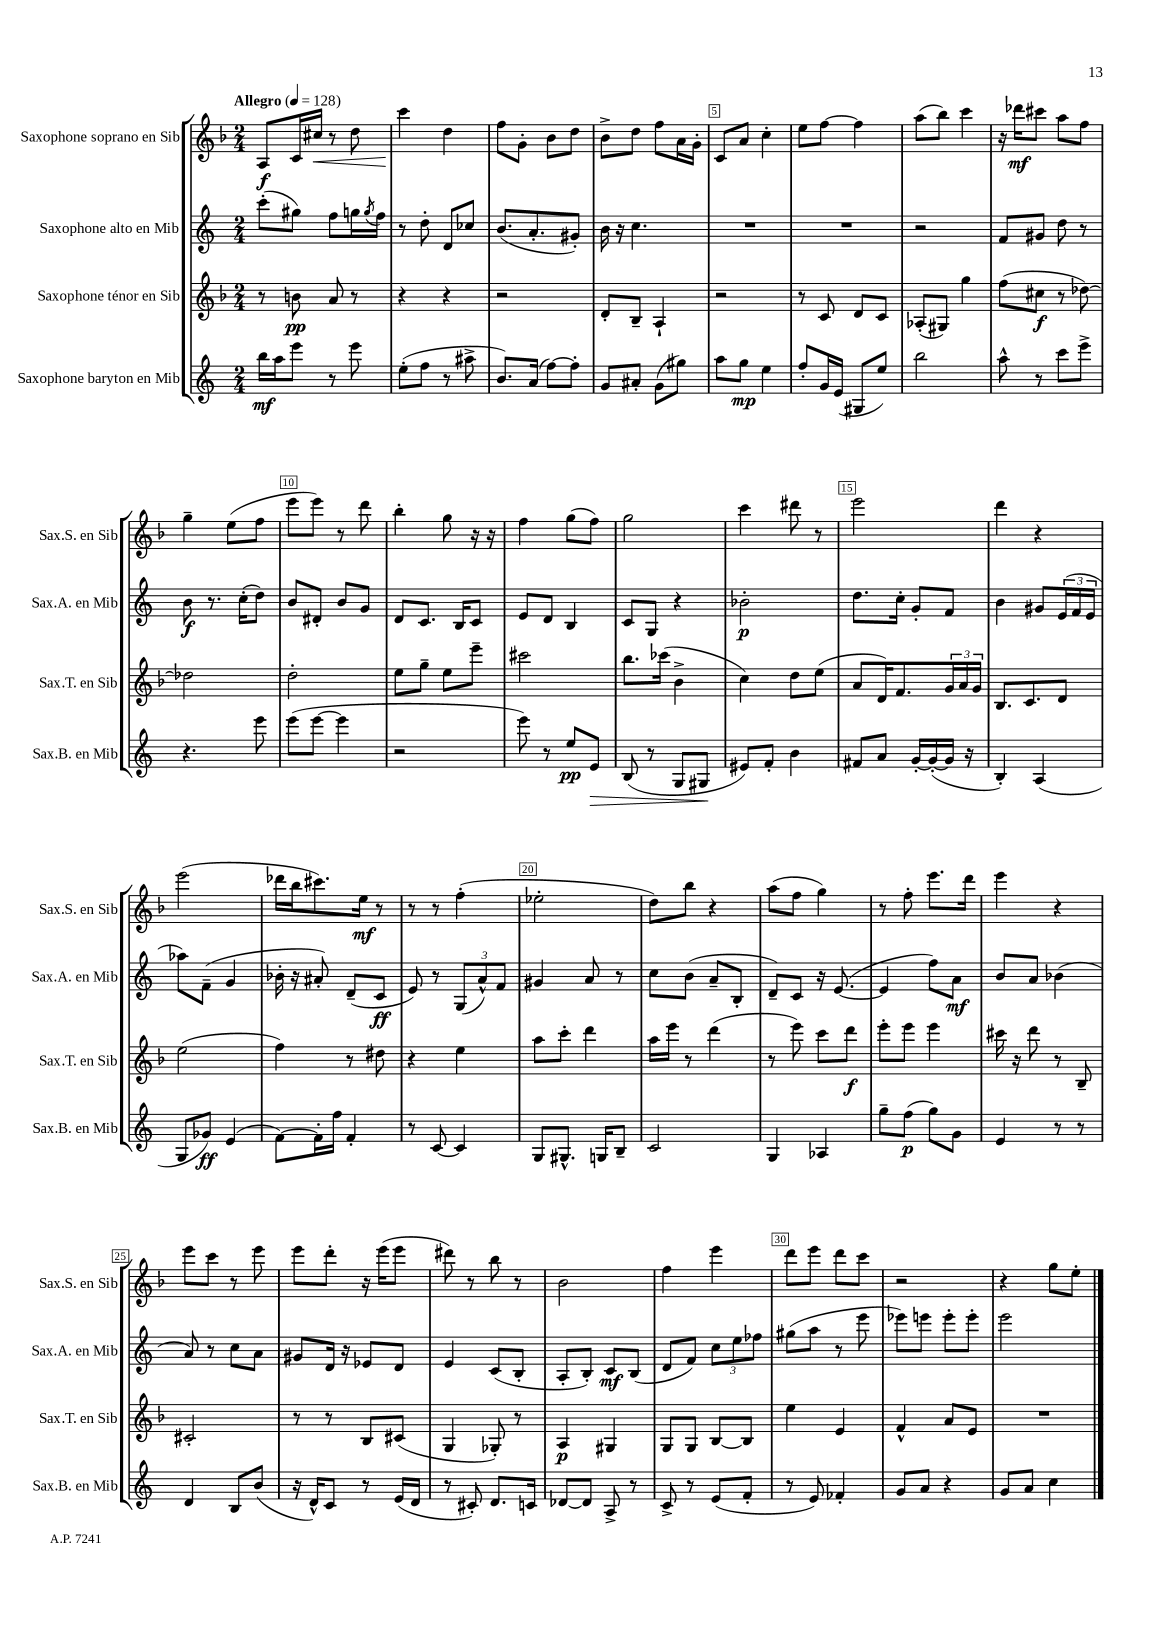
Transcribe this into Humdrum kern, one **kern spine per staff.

**kern	**dynam	**kern	**dynam	**kern	**dynam	**kern	**dynam
*part4	*part4	*part3	*part3	*part2	*part2	*part1	*part1
*staff4	*staff4	*staff3	*staff3	*staff2	*staff2	*staff1	*staff1
*I"Saxophone baryton en Mib	*	*I"Saxophone ténor en Sib	*	*I"Saxophone alto en Mib	*	*I"Saxophone soprano en Sib	*
*I'Sax.B. en Mib	*	*I'Sax.T. en Sib	*	*I'Sax.A. en Mib	*	*I'Sax.S. en Sib	*
*clefG2	*	*clefG2	*	*clefG2	*	*clefG2	*
*k[]	*	*k[b-]	*	*k[]	*	*k[b-]	*
*M2/4	*	*M2/4	*	*M2/4	*	*M2/4	*
*MM128	*	*MM128	*	*MM128	*	*MM128	*
=1	=1	=1	=1	=1	=1	=1	=1
!	!	!	!	!	!	!LO:TX:a:B:t=Allegro	!
16bb\LL	mf	8r	.	(8ccc'\L	.	8A/L	f
16aa\J	.	.	.	.	.	.	.
8eee\J	.	8bn\	pp	8gg#X\J)	.	16c/L	.
!	!	!	!	!	!	!	!LO:HP:b
.	.	.	.	.	.	16cc#X/JJ	<
8r	.	8a/	.	8ff\L	.	8r	.
8eee\	.	8r	.	16ggn\L	.	8dd\	.
.	.	.	.	8qgg/	.	.	.
.	.	.	.	16ff\JJ	.	.	.
=2	=2	=2	=2	=2	=2	=2	=2
(8ee'\L	.	4r	.	8r	.	4ccc\	.
8ff\J	.	.	.	8dd'\	.	.	.
8r	.	4r	.	8d/L	.	4dd\	[
8aa#X^\	.	.	.	8cc-X/J	.	.	.
=3	=3	=3	=3	=3	=3	=3	=3
8.b/L)	.	2r	.	(8.b/L	.	8ff\L	.
.	.	.	.	.	.	8g'\J	.
(16a/Jk	.	.	.	8.a'/	.	.	.
[8ff\L)	.	.	.	.	.	8b-\L	.
8ff'\J]	.	.	.	8g#X'/J)	.	8dd\J	.
=4	=4	=4	=4	=4	=4	=4	=4
8g/L	.	8d'/L	.	16b\	.	8b-^\L	.
.	.	.	.	16r	.	.	.
8a#X'/J	.	8B-~/J	.	4.cc\	.	8dd\J	.
(8g\L	.	4A`/	.	.	.	8ff\L	.
8gg#X\J)	.	.	.	.	.	16a\L	.
.	.	.	.	.	.	16g'\JJ	.
=5	=5	=5	=5	=5	=5	=5	=5
8aa\L	.	2r	.	2r	.	8c/L	.
8gg\J	mp	.	.	.	.	8a/J	.
4ee\	.	.	.	.	.	4cc'\	.
=6	=6	=6	=6	=6	=6	=6	=6
8ff'/L	.	8r	.	2r	.	8ee\L	.
16g/L	.	8c/	.	.	.	[8ff\J	.
(16e/JJ	.	.	.	.	.	.	.
8G#X/L	.	8d/L	.	.	.	4ff\]	.
8ee/J)	.	8c/J	.	.	.	.	.
=7	=7	=7	=7	=7	=7	=7	=7
2bb\	.	(8A-X'/L	.	2r	.	(8aa\L	.
.	.	8G#X/J)	.	.	.	8bb-\J)	.
.	.	4gg\	.	.	.	4ccc\	.
=8	=8	=8	=8	=8	=8	=8	=8
8aa^^\	.	(8ff\L	.	8f/L	.	16r	.
.	.	.	.	.	.	16ddd-X\KL	mf
8r	.	8cc#X\J	f	8g#X/J	.	8ccc#X\J	.
8ccc\L	.	8r	.	8dd\	.	8aa\L	.
8eee^\J	.	[8dd-X\)	.	8r	.	8ff\J	.
!!LO:LB:g=z
=9	=9	=9	=9	=9	=9	=9	=9
4.r	.	2dd-X\]	.	8b\	f	4gg~\	.
.	.	.	.	8.r	.	.	.
.	.	.	.	.	.	(8ee\L	.
.	.	.	.	(16cc'\KL	.	.	.
8eee\	.	.	.	8dd\J)	.	8ff\J	.
=10	=10	=10	=10	=10	=10	=10	=10
(8eee\L	.	2dd'\	.	8b/L	.	8eee\L	.
[8eee\J	.	.	.	8d#X'/J	.	8eee\J)	.
4eee\]	.	.	.	8b/L	.	8r	.
.	.	.	.	8g/J	.	8ddd\	.
=11	=11	=11	=11	=11	=11	=11	=11
2r	.	8ee\L	.	8d/L	.	4bb-'\	.
.	.	8gg~\J	.	8.c/J	.	.	.
.	.	8ee\L	.	.	.	8gg\	.
.	.	.	.	16B/KL	.	.	.
.	.	8eee~\J	.	8c/J	.	16r	.
.	.	.	.	.	.	16r	.
=12	=12	=12	=12	=12	=12	=12	=12
8eee\)	.	2ccc#X\	.	8e/L	.	4ff\	.
8r	.	.	.	8d/J	.	.	.
8ee/L	pp	.	.	4B/	.	(8gg\L	.
!	!LO:HP:b	!	!	!	!	!	!
8e/J	>	.	.	.	.	8ff\J)	.
=13	=13	=13	=13	=13	=13	=13	=13
(8B/	.	8.bb-\L	.	8c/L	.	2gg\	.
8r	.	.	.	8G/J	.	.	.
.	.	(16ccc-X\Jk	.	.	.	.	.
8G/L	.	4b-^\	.	4r	.	.	.
8G#X/J	.	.	.	.	.	.	.
.	]	.	.	.	.	.	.
=14	=14	=14	=14	=14	=14	=14	=14
8e#X/L)	.	4cc\)	.	2b-X'\	p	4ccc\	.
8f'/J	.	.	.	.	.	.	.
4b\	.	8dd\L	.	.	.	8ddd#X\	.
.	.	(8ee\J	.	.	.	8r	.
=15	=15	=15	=15	=15	=15	=15	=15
8f#X/L	.	8a/L	.	8.dd\L	.	2eee\	.
8a/J	.	16d/K)	.	.	.	.	.
.	.	8.f/	.	16cc'\Jk	.	.	.
[16g'/LL	.	.	.	8g'/L	.	.	.
(16g'/_	.	.	.	.	.	.	.
16g/JJ]	.	24g/L	.	8f/J	.	.	.
.	.	24a/	.	.	.	.	.
16r	.	.	.	.	.	.	.
.	.	24g/JJ	.	.	.	.	.
=16	=16	=16	=16	=16	=16	=16	=16
4B'/)	.	8.B-/L	.	4b\	.	4ddd\	.
.	.	8.c/	.	.	.	.	.
(4A/	.	.	.	8g#X/L	.	4r	.
.	.	8d/J	.	(24e/L	.	.	.
.	.	.	.	24f/	.	.	.
.	.	.	.	24e/JJ	.	.	.
!!LO:LB:g=z
=17	=17	=17	=17	=17	=17	=17	=17
8G/L	.	(2ee\	.	8aa-X\L)	.	(2eee\	.
8g-X/J)	ff	.	.	(8f~\J	.	.	.
(4e/	.	.	.	4g/	.	.	.
=18	=18	=18	=18	=18	=18	=18	=18
[8f\L)	.	4ff\)	.	16b-X'\	.	16ddd-X\LL	.
.	.	.	.	16r	.	16bb-\J	.
16f'\L]	.	.	.	8a#X'/)	.	8.ccc#X\)	.
16ff\JJ	.	.	.	.	.	.	.
4f'/	.	8r	.	(8d~/L	.	.	.
.	.	.	.	.	.	16ee\Jk	mf
.	.	8dd#X\	.	8c/J	ff	8r	.
=19	=19	=19	=19	=19	=19	=19	=19
8r	.	4r	.	8e/)	.	8r	.
[8c/	.	.	.	8r	.	8r	.
4c/]	.	4ee\	.	(12G/L	.	(4ff'\	.
.	.	.	.	12a^^/)	.	.	.
.	.	.	.	12f/J	.	.	.
=20	=20	=20	=20	=20	=20	=20	=20
8G/L	.	8aa\L	.	4g#X/	.	2ee-X'\	.
8.G#X^^/J	.	8ccc'\J	.	.	.	.	.
.	.	4ddd\	.	8a/	.	.	.
16Gn/KL	.	.	.	.	.	.	.
8B~/J	.	.	.	8r	.	.	.
=21	=21	=21	=21	=21	=21	=21	=21
2c/	.	16aa\LL	.	8cc\L	.	8dd\L)	.
.	.	16eee\JJ	.	.	.	.	.
.	.	8r	.	(8b\J	.	8bb-\J	.
.	.	(4ddd\	.	8a~/L	.	4r	.
.	.	.	.	8B'/J	.	.	.
=22	=22	=22	=22	=22	=22	=22	=22
4G/	.	8r	.	8d~/L)	.	(8aa\L	.
.	.	8eee\)	.	8c/J	.	8ff\J	.
4A-X/	.	8ccc\L	.	16r	.	4gg\)	.
.	.	.	.	([8.e/	.	.	.
.	.	8ddd\J	f	.	.	.	.
=23	=23	=23	=23	=23	=23	=23	=23
8gg~\L	.	8eee'\L	.	4e/]	.	8r	.
(8ff\J	p	8eee\J	.	.	.	8ff'\	.
8gg\L)	.	4eee\	.	8ff\L)	.	8.eee\L	.
8g\J	.	.	.	8a\J	mf	.	.
.	.	.	.	.	.	16ddd\Jk	.
=24	=24	=24	=24	=24	=24	=24	=24
4e/	.	16ccc#X\	.	8b/L	.	4eee\	.
.	.	16r	.	.	.	.	.
.	.	8ddd\	.	8a/J	.	.	.
8r	.	8r	.	(4b-X\	.	4r	.
8r	.	8B-~/	.	.	.	.	.
!!LO:LB:g=z
=25	=25	=25	=25	=25	=25	=25	=25
4d/	.	2c#X'/	.	8a/)	.	8eee\L	.
.	.	.	.	8r	.	8ccc\J	.
8B/L	.	.	.	8cc\L	.	8r	.
(8b/J	.	.	.	8a\J	.	8eee\	.
=26	=26	=26	=26	=26	=26	=26	=26
16r	.	8r	.	8g#X/L	.	8eee\L	.
16d^^/KL)	.	.	.	.	.	.	.
8c/J	.	8r	.	16d/Jk	.	8ddd'\J	.
.	.	.	.	16r	.	.	.
8r	.	8B-/L	.	8e-X/L	.	16r	.
.	.	.	.	.	.	(16eee\KL	.
(16e/LL	.	(8c#X/J	.	8d/J	.	8eee\J	.
16d/JJ	.	.	.	.	.	.	.
=27	=27	=27	=27	=27	=27	=27	=27
8r	.	4G/	.	4e/	.	8ddd#X\)	.
8c#X'/)	.	.	.	.	.	8r	.
8.d/L	.	8G-X'/)	.	(8c/L	.	8bb-\	.
.	.	8r	.	8B'/J	.	8r	.
16cn/Jk	.	.	.	.	.	.	.
=28	=28	=28	=28	=28	=28	=28	=28
[8d-X/L	.	4A/	p	8A'/L	.	2b-\	.
8d-/J]	.	.	.	8B'/J)	.	.	.
8A^/	.	4G#X/	.	8c/L	mf	.	.
8r	.	.	.	(8B/J	.	.	.
=29	=29	=29	=29	=29	=29	=29	=29
8c^/	.	8G/L	.	8d/L	.	4ff\	.
8r	.	8G/J	.	8f/J)	.	.	.
(8e/L	.	[8B-/L	.	12cc\L	.	4eee\	.
.	.	.	.	12ee\	.	.	.
8f'/J	.	8B-/J]	.	.	.	.	.
.	.	.	.	12ff-X\J	.	.	.
=30	=30	=30	=30	=30	=30	=30	=30
8r	.	4ee\	.	(8gg#X\L	.	8ddd\L	.
8e/)	.	.	.	8aa\J	.	8eee\J	.
4f-X'/	.	4e/	.	8r	.	8ddd\L	.
.	.	.	.	8eee\	.	8ccc\J	.
=31	=31	=31	=31	=31	=31	=31	=31
8g/L	.	4f^^/	.	8eee-X\L)	.	2r	.
8a/J	.	.	.	8eeen\J	.	.	.
4r	.	8a/L	.	8eee'\L	.	.	.
.	.	8e/J	.	8eee'\J	.	.	.
=32	=32	=32	=32	=32	=32	=32	=32
8g/L	.	2r	.	2eee\	.	4r	.
8a/J	.	.	.	.	.	.	.
4cc\	.	.	.	.	.	8gg\L	.
.	.	.	.	.	.	8ee'\J	.
==	==	==	==	==	==	==	==
*-	*-	*-	*-	*-	*-	*-	*-
